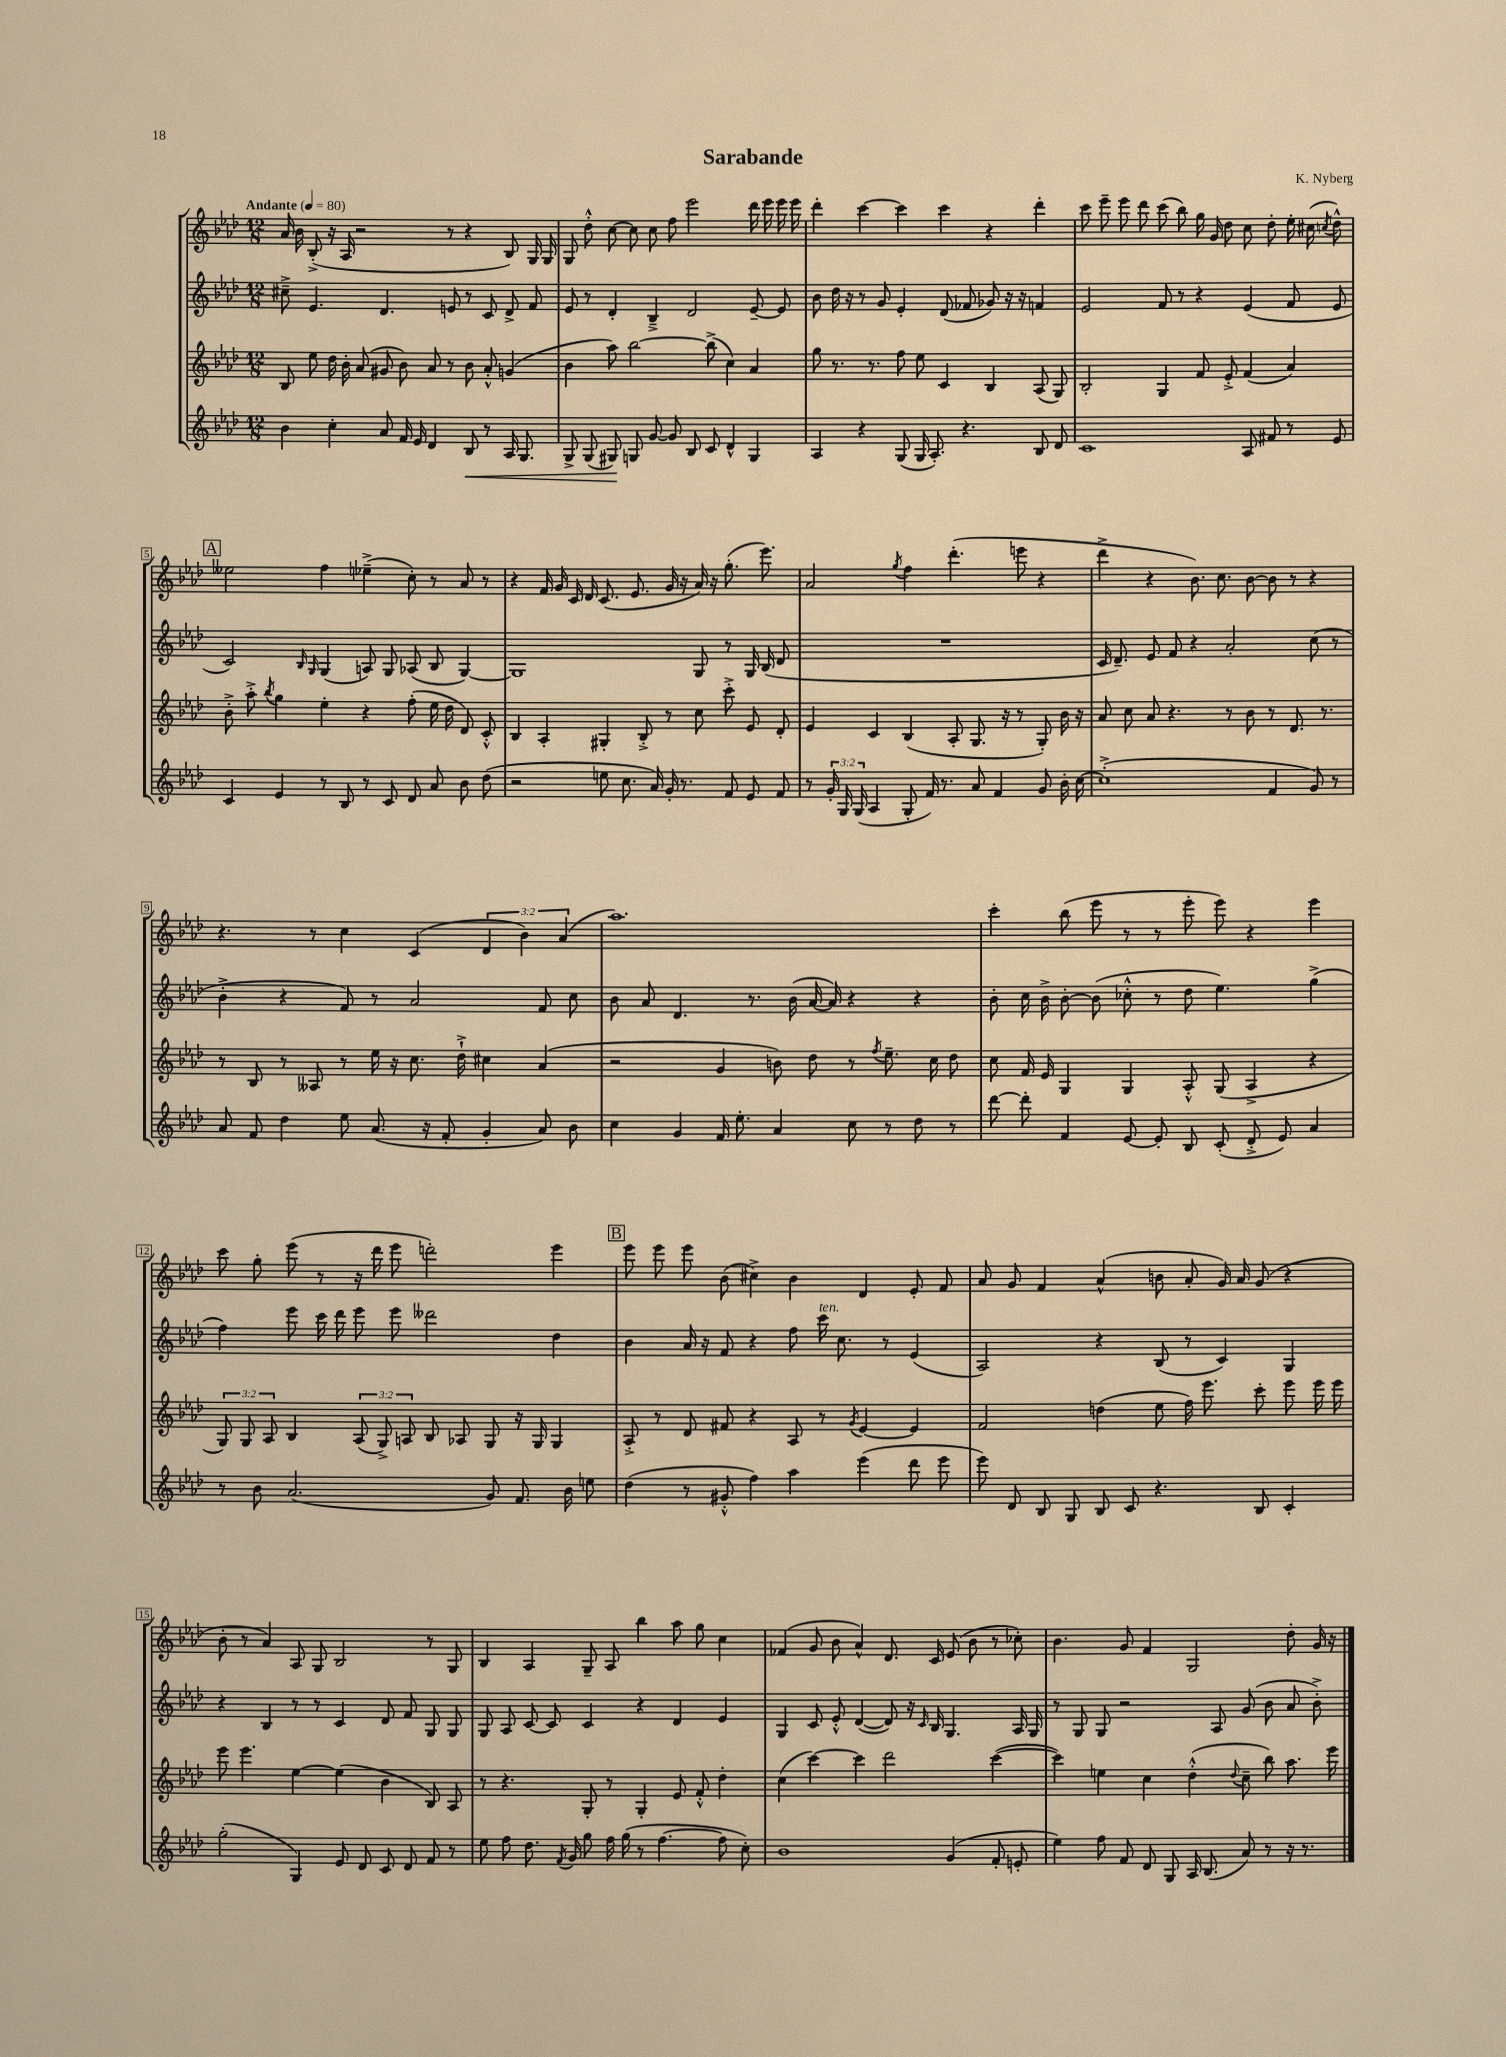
\header { title = "Sarabande" composer = "K. Nyberg" }
<<
\new StaffGroup <<
\new Staff = "s0" {
    \clef treble \key aes \major \numericTimeSignature \time 12/8 \override Staff.TupletNumber.text = #tuplet-number::calc-fraction-text \tempo "Andante" 4 = 80
    \autoBeamOff aes'16 bes'16 bes8-.->( r16 aes16 r2 r8 r4 bes8) g16 g16 |
    g8 des''8-.-^ c''8~ c''8 c''8 f''8 ees'''2 des'''16 ees'''16 ees'''16 ees'''16 |
    des'''4-. c'''4~ c'''4 c'''4 r4 des'''4-. |
    c'''8 ees'''8-- ees'''8 des'''8 c'''8( bes''8) g''16 g'16 des''8 c''8 des''8-. ees''16-. cis''16( \acciaccatura { c''8 } des''8-^) |
    \mark \markup { \box "A" } eeses''2 f''4 ees''4--->( c''8-.) r8 aes'8 r8 |
    r4 f'16 g'16 c'16 des'16 c'8.( ees'8. g'16 r16 aes'16) r16 g''8.-.( ees'''8.) |
    aes'2 \acciaccatura { g''8 } f''4 des'''4.-.( e'''8 r4 |
    des'''4-> r4 bes'8.) c''8. bes'8~ bes'8 r8 r4 |
    r4. r8 c''4 c'4( \tuplet 3/2 { des'4 bes'4) aes'4( } |
    aes''1.) |
    c'''4-. bes''8( ees'''8 r8 r8 ees'''8-. ees'''8) r4 ees'''4 |
    c'''8 g''8-. ees'''8( r8 r16 des'''16 ees'''8 d'''2-.) ees'''4 |
    \mark \markup { \box "B" } ees'''8 ees'''8 ees'''8 bes'8( cis''4->) bes'4 des'4 ees'8-. f'8 |
    aes'8 g'8 f'4 aes'4-^( b'8 aes'8-. g'16) aes'16 g'8( r4 |
    bes'8-. r8 aes'4) aes8 g8 bes2 r8 g8 |
    bes4 aes4 g8-- aes8 bes''4 aes''8 g''8 c''4 |
    fes'4( g'8 bes'8 aes'4-^) des'8. c'16 ees'8( bes'8 r8 ces''8-.) |
    bes'4. g'8 f'4 g2 des''8-. g'16 r16 \bar "|." |
}
\new Staff = "s1" {
    \clef treble \key aes \major \numericTimeSignature \time 12/8
    \autoBeamOff cis''8---> ees'4. des'4. e'8 r8 c'8 des'8-> f'8 |
    ees'8 r8 des'4-. bes4---> des'2 ees'8~-- ees'8 |
    bes'8 des''16 r16 r8 g'8 ees'4-. des'8( fes'8 ges'8) r16 r16 f'4 |
    ees'2 f'8 r8 r4 ees'4( f'8 ees'8 |
    \mark \markup { \box "A" } c'2) \grace { bes16 g16 } g4( a8) g8 aes8( bes8 g4~) |
    g1 g8 r8 g16 bes16( des'8 |
    R1. |
    c'16 des'8.--) ees'8 f'8 r4 aes'2-. c''8( r8 |
    bes'4-.-> r4 f'8) r8 aes'2 f'8 c''8 |
    bes'8 aes'8 des'4. r8. bes'16( aes'16~ aes'16) r4 r4 |
    bes'8-. c''16 bes'16-> bes'8~-. bes'8( ces''8-.-^ r8 des''8 ees''4.) g''4->( |
    f''4) ees'''8 c'''16 des'''16 ees'''8 ees'''8 deses'''2 des''4 |
    \mark \markup { \box "B" } bes'4 aes'16 r16 f'8 r4 f''8 c'''16^\markup { \italic "ten." } c''8. r8 ees'4( |
    aes2) r4 bes8( r8 c'4) g4 |
    r4 bes4 r8 r8 c'4 des'8 f'8 g8 g8 |
    g8 aes8 c'8~ c'8 c'4 r4 des'4 ees'4 |
    g4 c'8 ees'8-.-^ des'4~( des'8) r16 \grace { c'16 } bes16 g4. aes16 g16 |
    r8 g8 g8 r2 aes8 g'8( bes'8 aes'8 bes'8-.->) \bar "|." |
}
\new Staff = "s2" {
    \clef treble \key aes \major \numericTimeSignature \time 12/8 \override Staff.TupletNumber.text = #tuplet-number::calc-fraction-text
    \autoBeamOff bes8 ees''8 des''16 bes'16-. aes'8( gis'8 bes'8) aes'8 r8 bes'8 aes'8-.-^ g'4( |
    bes'4 aes''8) bes''2~ bes''8->( c''4) aes'4 |
    g''8 r8. r8. f''8 ees''8 c'4 bes4 aes8( g8) |
    bes2-. g4 f'8 ees'8-.-> f'4( aes'4) |
    \mark \markup { \box "A" } bes'8-.-> aes''8-.-> \acciaccatura { bes''8 } g''4 ees''4-. r4 f''8-.( ees''16 des''16 des'8) c'8-.-^ |
    bes4 aes4-. gis4-. bes8-.-> r8 c''8 c'''8-.-> ees'8 des'8-. |
    ees'4 c'4 bes4( aes8-. g8. r16 r8 g8-.) bes'16 r16 |
    aes'8 c''8 aes'8 r4. r8 bes'8 r8 des'8. r8. |
    r8 bes8 r8 aeses8 r8 ees''16 r16 c''8. des''16-!-> cis''4 aes'4( |
    r2 g'4 b'8) des''8 r8 \acciaccatura { f''8 } ees''8.-- c''16 des''8 |
    c''8 f'16 ees'16 g4 g4 aes8-.-^ g8( aes4-> r4 |
    \tuplet 3/2 { g8) g8 aes8 } bes4 \tuplet 3/2 { aes8( g8->) a8 } bes8 aes8 g8 r16 g16 g4 |
    \mark \markup { \box "B" } aes8-.-> r8 des'8 fis'8 r4 aes8 r8 \acciaccatura { g'8 } ees'4~ ees'4 |
    f'2 d''4( ees''8 f''16) ees'''8. c'''8-. ees'''8 ees'''16 ees'''16 |
    ees'''8 ees'''4. ees''4~ ees''4( bes'4 bes8) aes8 |
    r8 r4. g8-. r8 g4-. ees'8 f'8-.-^ des''4-. |
    c''4( c'''4~) c'''4 des'''2 c'''4~( |
    c'''4) e''4 c''4 des''4-.-^( \appoggiatura { des''8 } c''8-- bes''8) aes''8. ees'''16 \bar "|." |
}
\new Staff = "s3" {
    \clef treble \key aes \major \numericTimeSignature \time 12/8 \override Staff.TupletNumber.text = #tuplet-number::calc-fraction-text
    \autoBeamOff bes'4 c''4-. aes'8 f'16 ees'16 des'4 bes8\< r8 aes16 g8. |
    g8-> g8( gis8\!) g8 g'8~ g'8 bes8 c'8 des'4-^ g4 |
    aes4 r4 g8( g16 aes8.-.) r4. bes8 des'8 |
    c'1 aes8 fis'8 r8 ees'8 |
    \mark \markup { \box "A" } c'4 ees'4 r8 bes8 r8 c'8 des'8 aes'8 bes'8 des''8( |
    r2 e''8 c''8. aes'16) g'16-. r8. f'8 ees'8 f'8 |
    r8 \tuplet 3/2 { g'16-. g16 g16( } aes4 g8-. f'16) r8. aes'8 f'4 g'8 bes'16-. c''16~ |
    c''1-.->( f'4 g'8) r8 |
    aes'8 f'8 des''4 ees''8 aes'8.( r16 f'8-. g'4-. aes'8) bes'8 |
    c''4 g'4 f'16 ees''8.-. aes'4 c''8 r8 des''8 r8 |
    des'''8~ des'''8-. f'4 ees'8~ ees'8-. bes8 c'8-.( des'8-.-> ees'8) aes'4 |
    r8 bes'8 aes'2.( g'8) f'8. bes'16 e''8 |
    \mark \markup { \box "B" } des''4( r8 gis'8-.-^ f''4) aes''4 ees'''4( des'''8 ees'''8 |
    ees'''8) des'8 bes8 g8 bes8 c'8 r4. bes8 c'4-. |
    g''2-.( g4) ees'8 des'8 c'8 des'8 f'8 r8 |
    ees''8 f''8 des''8. \acciaccatura { f'8 } g'16 g''8 f''16 g''16( r8 f''4.~ f''8 c''8-.) |
    bes'1 g'4( f'8-. e'8-. |
    ees''4) f''8 f'8 des'8 g8 aes16 bes8.( aes'8) r8 r16 r8. \bar "|." |
}
>>
>>
\layout { \context { \Score \override BarNumber.stencil = #(make-stencil-boxer 0.1 0.3 ly:text-interface::print) } }
